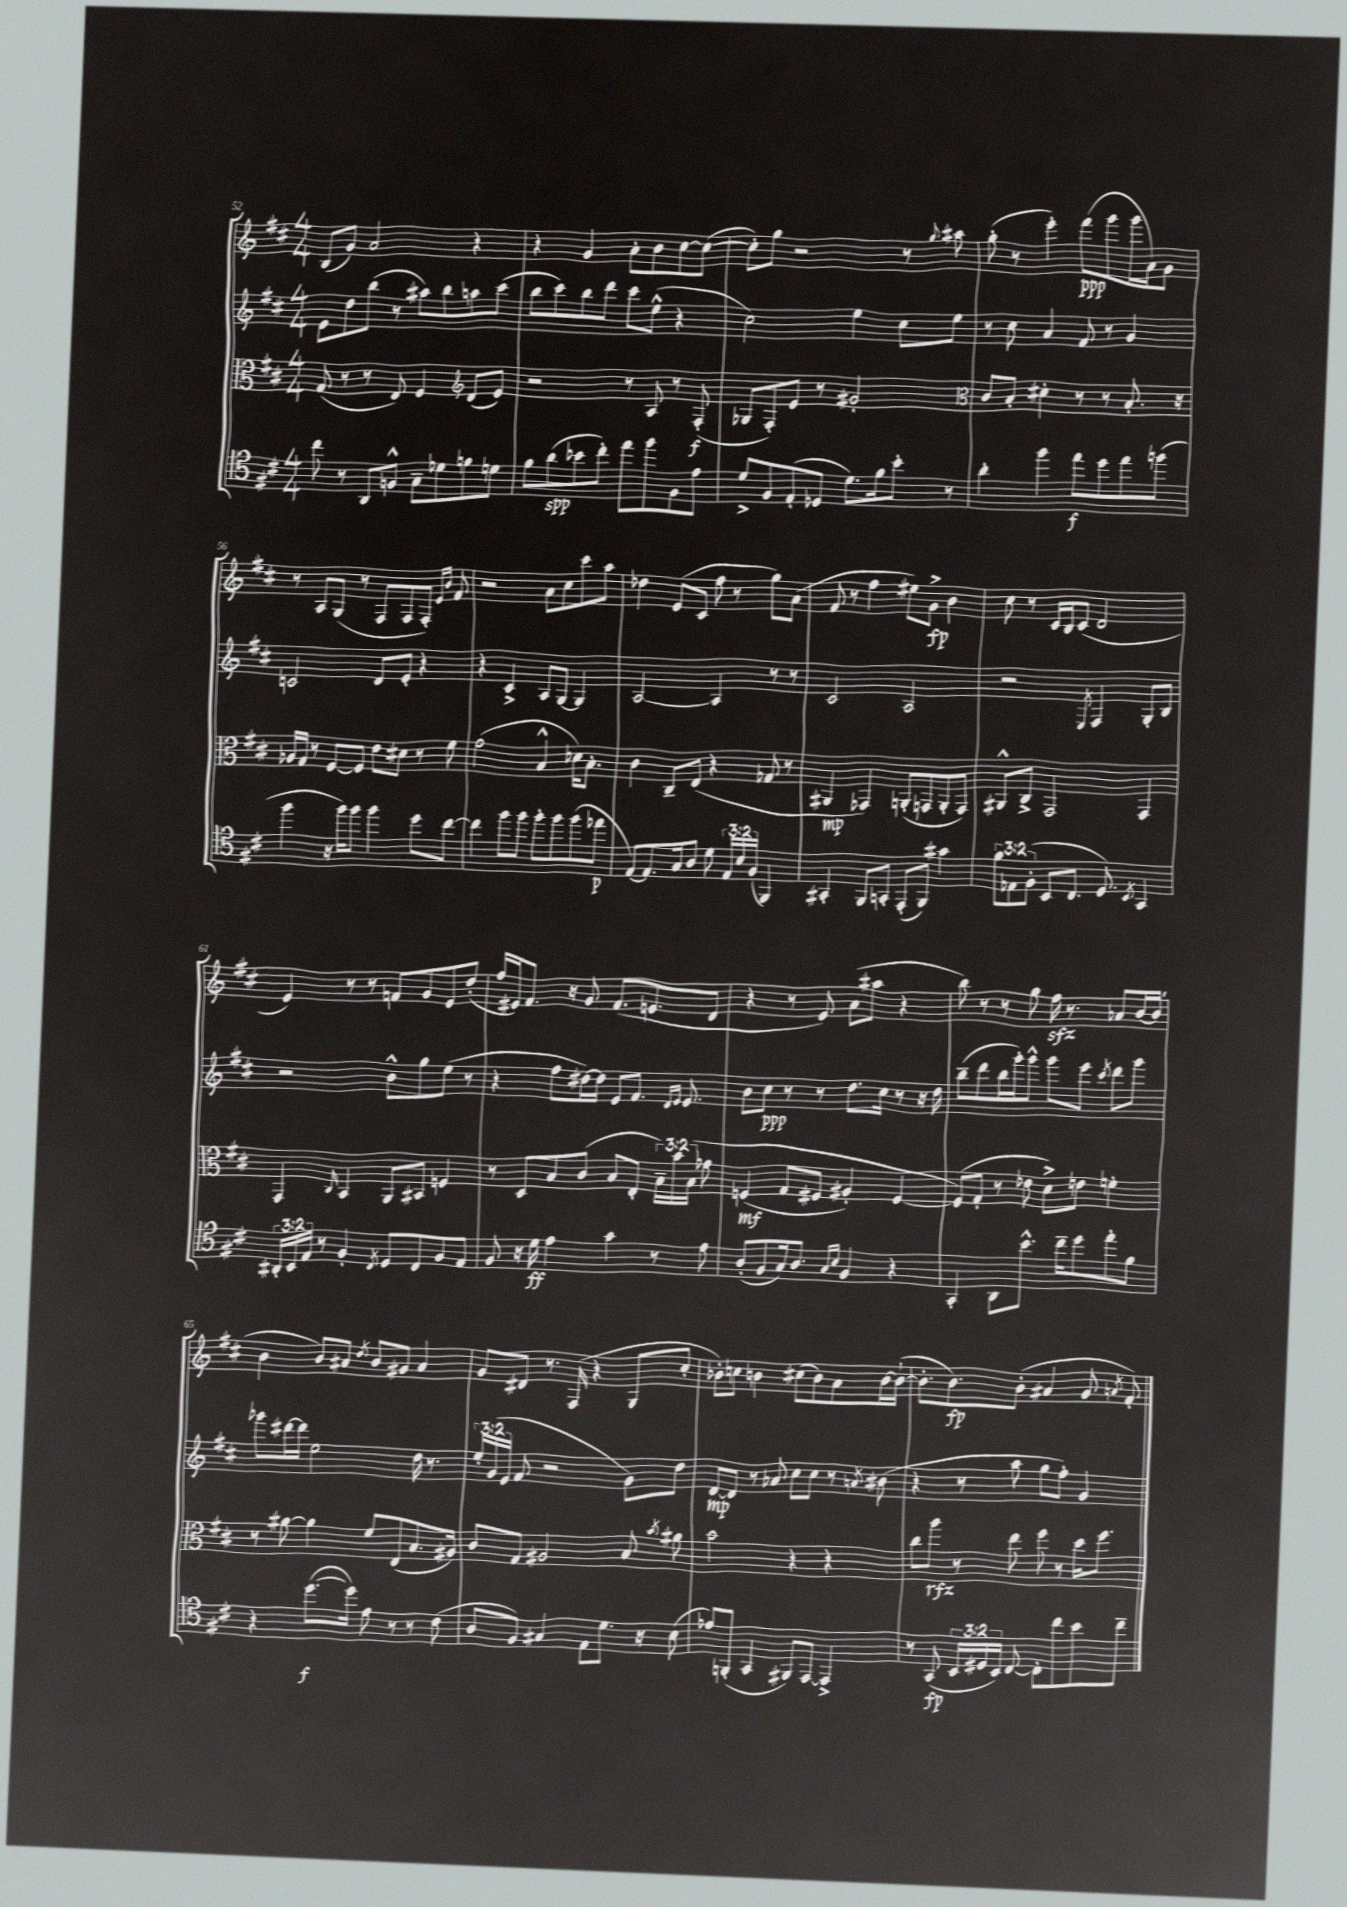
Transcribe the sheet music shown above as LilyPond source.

<<
\new StaffGroup <<
\new Staff = "s0" {
    \clef treble \key d \major \numericTimeSignature \time 4/4
    \autoBeamOff b8[( g'8]) a'2 r4 |
    r4 g'4 a'8[-. b'8 cis''8~ cis''8]~( |
    cis''8[-.) g''8] r2 r8 \appoggiatura { g''8 } ais''8 |
    g''8-.( r8 e'''4-.) fis'''8[\ppp( g'''8 g'''16 a'16) g'8] |
    r8 a8[ g8]( r8 fis8[ fis8 fis8]-.) \grace { e'16[ b'16] } fis'8 |
    r2 a'8[ cis''8 cis'''8 a''8] |
    des''4 e'8[( cis'8] fis''8 r8 g''8[) a'8]( |
    fis'8 r8 fis''4 eis''8[) g'8]->\fp b'4 |
    cis''8 r8 cis'16[ b16 cis'8]( d'2 |
    e'4) r8 r8 f'8[ g'8 e'8 d''8]-.( |
    fis''16[ eis'16) fis'8.] r16 g'8 fis'8.[( e'8. d'8] |
    r4 r8 e'8) a'8[( ais''8] r4 |
    b''8) r8 r8 g''8 fis''16\sfz r8. aes'8[ b'16~ b'16]( |
    b'4 b'8[) ais'8] \acciaccatura { d''8 } b'8[ gis'8] ais'4 |
    g'8[ dis'8] r8. fis16( r4 g8[ cis''8]-. |
    bes'8[-.) c''8] b'4 cis''8[( b'8) a'8 b'16~ b'16]~-!( |
    b'8.[-. b'8.\fp) b'8]-.( ais'4 g'8 \acciaccatura { a'8 } fis'8-.) \bar "|." |
}
\new Staff = "s1" {
    \clef treble \key d \major \numericTimeSignature \time 4/4 \override Staff.TupletNumber.text = #tuplet-number::calc-fraction-text
    \autoBeamOff e'8[ d''8 b''8]( r8 ais''8[) b''8 a''8 cis'''8]( |
    b''8[ cis'''8) b''8 d'''8] cis'''8[ e''8]-^( r4 |
    cis''2) e''4 cis''8[ e''8] |
    r8 cis''8 a'4 fis'8 r8 g'4 |
    c'2 d'8[ e'8]-. r4 |
    r4 cis'4-> a8[ g8]~ g4 |
    a2~ a4 r8 r8 |
    cis'2 a2 |
    r2 \acciaccatura { e8 } fis4 g8[-. b8] |
    r2 b'8[-^ g''8 e''8]( r8 |
    r4 fis''8[ dis''16~) dis''16] e'8[ fis'8.] \grace { d'16[ e'16] } e'8. |
    b'8[ cis''8]\ppp r8 r8 d''8.[ cis''16] r8 r16 d''16 |
    b''8[--( d'''8 b''16 g'''16-.) g'''8]-^ g'''8[ e'''8] \acciaccatura { cis'''8 } d'''8[ g'''8] |
    ges'''8[ dis'''16~ dis'''16] e''2 d''16 r8. |
    \tuplet 3/2 { e''16[-. g'16( e'16] } fis'8 r2 g'8[) d''8] |
    d'8[~\mp d'8] r8 aes'8 cis''8[ cis''8] r8 \acciaccatura { a'8 } bis'8( |
    r4 r8 a''8 g''8[ fis''8]-.) g'4 \bar "|." |
}
\new Staff = "s2" {
    \clef alto \key d \major \numericTimeSignature \time 4/4 \override Staff.TupletNumber.text = #tuplet-number::calc-fraction-text
    \autoBeamOff g8( r8 r8 e8) fis4 \clef treble d'8[( e'8]) |
    r2 r8 a8 r8 fis8-.\f( |
    ges8[ fis8-.) e'8] r8 gis'2-. |
    \clef alto cis'8[ b8]-. dis'4-. r8 r8 b8.-. r16 |
    aes16[ g16] r8 fis8[~ fis8] e'8[ dis'8] r8 fis'8 |
    g'2( b4-^ des'16[) b8.]-. |
    cis'4 cis8[-- e8]( r4 ges8 r8 |
    ais,4\mp ges,4) a,8[-.( g,8 a,8-. g,8]) |
    ais,8[-^ cis8]-> g,2 g,4 |
    g,4 \grace { cis16 } b,4 a,8[ bis,8] f4 |
    r8 d8[ b8 cis'8]( b8[ e8]-. \tuplet 3/2 { b16[--) b'16 b16]\( } ges'8 |
    f4\mf( g8[ fis8] ais4-.) fis4~ |
    fis8[(\) g8]-. r8 ees'8 d'8[->) e'8] f'4-. |
    r8 ais'8~ ais'4 fis'8[ e8( b8. ais16]) |
    cis'8[ g8] ais2 b8 \acciaccatura { b'8 } ais'8 |
    b'2 r4 r4 |
    cis''8[ a''8]\rfz r8 e''8 fis''8 r8 d''16[ fis''8.] \bar "|." |
}
\new Staff = "s3" {
    \clef tenor \key d \major \numericTimeSignature \time 4/4 \override Staff.TupletNumber.text = #tuplet-number::calc-fraction-text
    \autoBeamOff cis''8 r8 a,8[ f8]-^ g8[-- des'8 f'8 d'8] |
    fis'8[ a'8\spp( bes'8 cis''8]-.) e''8[ fis''8 fis8 e'8] |
    d'8[-> fis8 e8-.( des8] d'8.[) fis'16 b'8]-. r8 |
    a'4-. fis''4 e''8[\f d''8 e''8 f''8]( |
    fis''4 r16 fis''16[) fis''8] fis''4 d''8[ cis''8]~ |
    cis''4 fis''8[ fis''8] fis''8[-. fis''8 fis''8( ees''8]\p |
    e8[~) e8. g16 a8] d'8 \tuplet 3/2 { e16[ b16 fis16]( } fis,4) |
    gis,4-. fis,8[ g,8]-. e,8[-.( fis,8]) gis'4 |
    \tuplet 3/2 { fis'8[ ees8 fis8]-.( } b,8[ cis8.] d8.) \acciaccatura { b,8 } g,4 |
    \tuplet 3/2 { ais,16[-. b,16 e16] } r8 fis4-. \acciaccatura { cis8 } d8[ cis8 fis8 e8] |
    fis8 r16 d'16\ff e'4 g'4 r8 e'8 |
    a8[-.( fis8 g16) a8.] \grace { g16[ b16] } fis4 r4 |
    g,4-. a,8[ b'8.]-^ cis''16[-- d''8 e''8-. fis'8] |
    r4 d''8.[~\f( d''16]) e'8 r8 r8 cis'8( |
    a8[ fis8]) gis4 e8[ d'8.] r16 b8( |
    ees'8[) f,8]-.( g,4 fis,8[) e,8]~ e,4-> |
    r8 g,8\fp( \tuplet 3/2 { b,16[ dis16 b,16]) } cis8~ cis8[-. cis''8 b'8 cis''8]-- \bar "|." |
}
>>
>>
\layout { \context { \Score currentBarNumber = #52 } }
